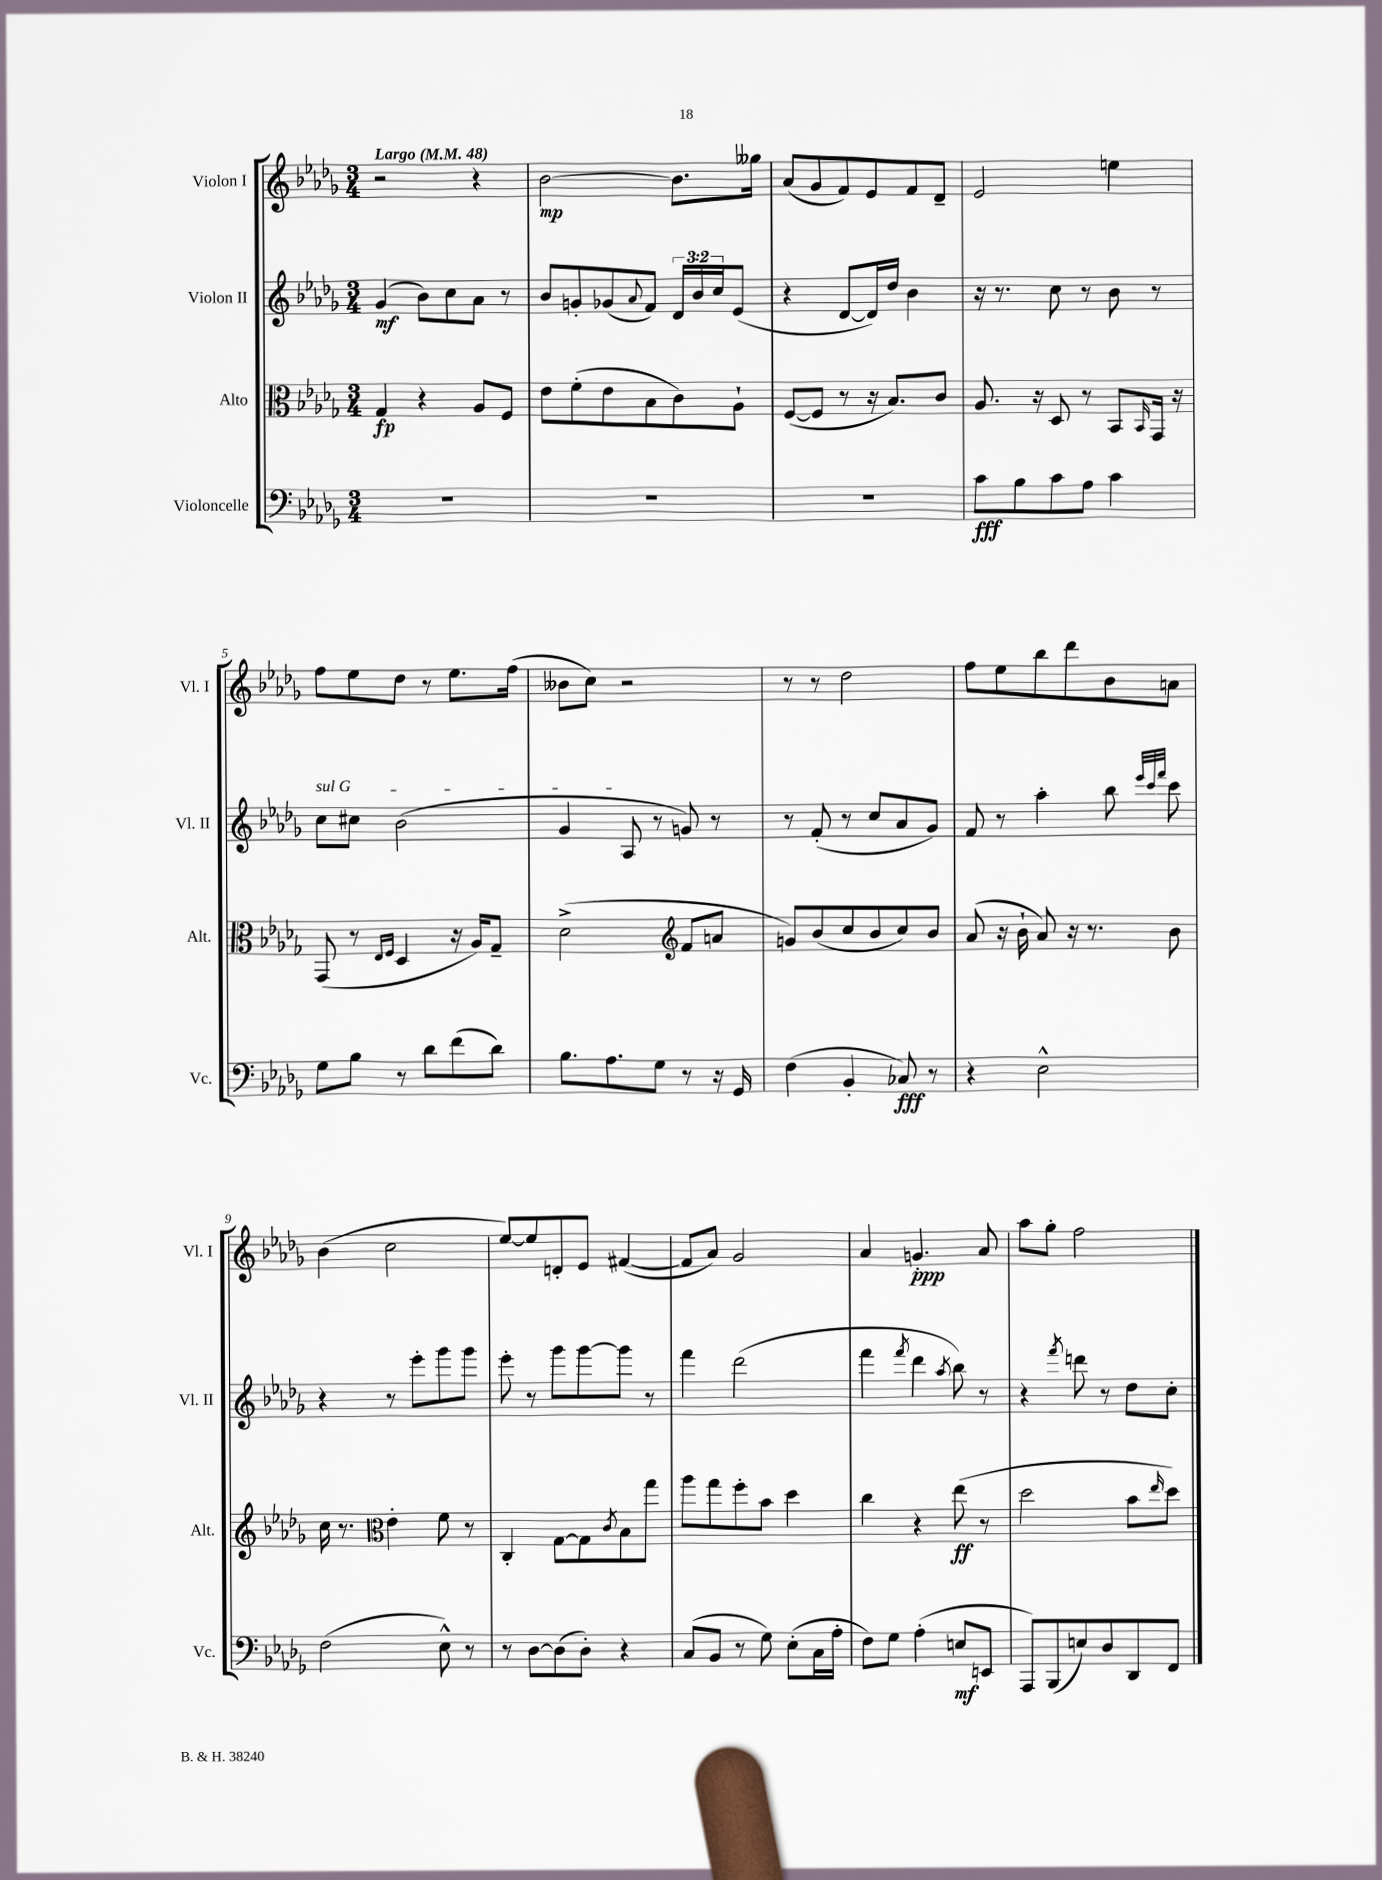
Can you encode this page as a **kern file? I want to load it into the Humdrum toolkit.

**kern	**kern	**kern	**kern
*staff4	*staff3	*staff2	*staff1
*clefF4	*clefC3	*clefG2	*clefG2
*k[b-e-a-d-g-]	*k[b-e-a-d-g-]	*k[b-e-a-d-g-]	*k[b-e-a-d-g-]
*M3/4	*M3/4	*M3/4	*M3/4
*MM48	*MM48	*MM48	*MM48
2.r	4G-	(4g-	2r
.	4r	8b-)	.
.	.	8cc	.
.	8A-	8a-	4r
.	8F	8r	.
=	=	=	=
2.r	8e-	8b-	[2b-
.	(8f'	8g'	.
.	8e-	(8g-	.
.	.	8qqa-	.
.	8B-	8f)	.
.	8c)	24d-	8.b-]
.	.	24b-	.
.	.	24cc	.
.	8A-`	(8e-	.
.	.	.	16gg--
=	=	=	=
2.r	([8F	4r	(8a-
.	8F]	.	8g-
.	8r	[8d-	8f)
.	16r	16d-])	8e-
.	8.B-)	16dd-	.
.	.	4b-	8f
.	8c	.	8d-~
=	=	=	=
8c	8.A-	16r	2e-
.	.	8.r	.
8B-	.	.	.
.	16r	.	.
8c	8D-	8cc	.
8A-	8r	8r	.
4c	8BB-	8b-	4ee
.	16qqBB-	.	.
.	16GG-	8r	.
.	16r	.	.
=	=	=	=
8G-	(8GG-	8cc	8ff
8B-	8r	8cc#	8ee-
.	16qqE-	.	.
.	16qqF	.	.
8r	4D-	(2b-	8dd-
8d-	.	.	8r
(8f	16r	.	8.ee-
.	16A-)	.	.
8d-)	8G-~	.	.
.	.	.	(16ff
=	=	=	=
8.B-	(2d-^	4g-	8b--
.	.	.	8cc)
8.A-	.	.	.
.	.	8A-	2r
8G-	.	8r	.
*	*clefG2	*	*
8r	8f	8g)	.
16r	8a	8r	.
16GG-	.	.	.
=	=	=	=
(4F	8g)	8r	8r
.	(8b-	(8f'	8r
4BB-'	8cc	8r	2dd-
.	8b-	8cc	.
8C-)	8cc)	8a-	.
8r	8b-	8g-)	.
=	=	=	=
4r	(8a-	8f	8ff
.	16r	8r	8ee-
.	16b-`	.	.
2E-^^	8a-)	4aa-'	8bb-
.	16r	.	8ddd-
.	8.r	.	.
.	.	8bb-	8b-
.	.	32qqeee-	.
.	.	32qqccc	.
.	.	32qqfff	.
.	8b-	8ccc	8a
=	=	=	=
(2F	16cc	4r	(4b-
.	8.r	.	.
*	*clefC3	*	*
.	4e-'	8r	2cc
.	.	8eee-'	.
8E-^^)	8f	8ggg-	.
8r	8r	8ggg-	.
=	=	=	=
8r	4C'	8eee-'	[8ee-)
[8D-	.	8r	8ee-]
(8D-]	[8G-	8ggg-	8d'
8D-')	8G-]	[8ggg-	8e-
.	8qc	.	.
4r	8B-	8ggg-]	([4f#
.	8gg-	8r	.
=	=	=	=
(8C	8aa-	4fff	8f#]
8BB-	8gg-	.	8a-)
8r	8ff'	(2ddd-	2g-
8G-)	8b-	.	.
(8E-'	4dd-	.	.
16C	.	.	.
16A-'	.	.	.
=	=	=	=
8F)	4cc	4fff	4a-
8G-	.	.	.
.	.	8qfff	.
(4A-'	4r	4ddd-	4.g'
.	.	8qaa-	.
8E	(8ee-	8bb-)	.
8EE	8r	8r	8a-
=	=	=	=
8AAA-)	2dd-	4r	8aa-
(8BBB-	.	.	8gg-'
.	.	8qfff	.
8E)	.	8ddd	2ff
8D-	.	8r	.
8DD-	8b-	8dd-	.
.	16qqee-	.	.
8FF	8dd-)	8cc'	.
==	==	==	==
*-	*-	*-	*-
